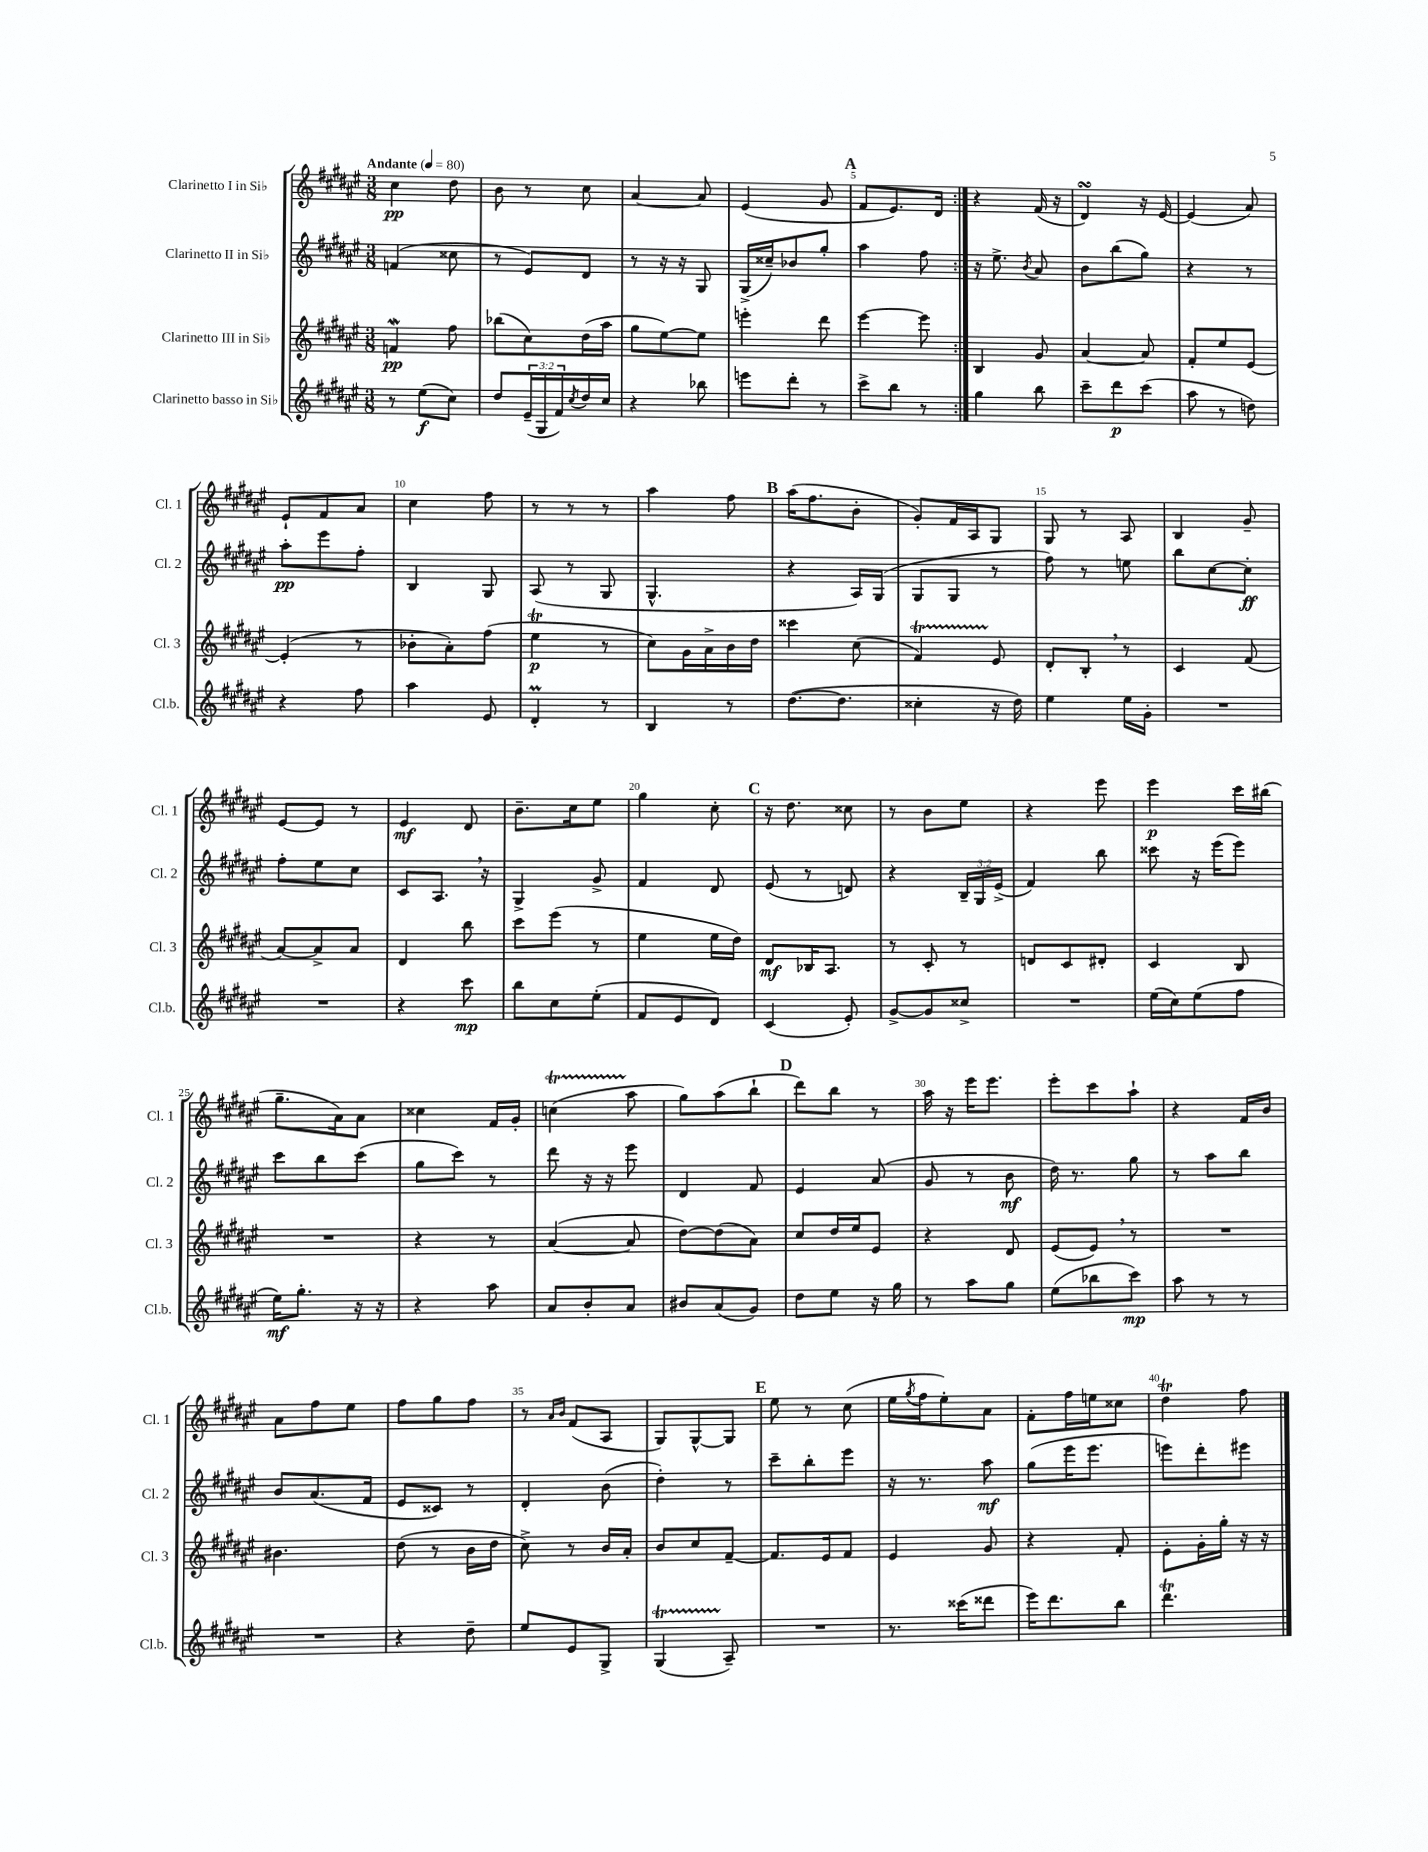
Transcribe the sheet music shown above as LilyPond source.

<<
\new StaffGroup <<
\new Staff = "s0" \with { instrumentName = "Clarinetto I in Sib" shortInstrumentName = "Cl. 1" } {
    \clef treble \key fis \major \numericTimeSignature \time 3/8 \tempo "Andante" 4 = 80
    \repeat volta 2 { cis''4\pp dis''8 |
    b'8 r8 cis''8 |
    ais'4~ ais'8 |
    eis'4( gis'8 |
    \mark \markup { \bold "A" } fis'8 eis'8.) dis'16 | }
    r4 fis'16( r16 |
    dis'4\turn) r16 eis'16~ |
    eis'4( ais'8) |
    eis'8-! fis'8 ais'8 |
    cis''4 fis''8 |
    r8 r8 r8 |
    ais''4 fis''8 |
    \mark \markup { \bold "B" } ais''16( fis''8. b'8-. |
    gis'8-.) fis'16 ais16 gis8 |
    gis8 r8 ais8 |
    b4 gis'8-- |
    eis'8~ eis'8 r8 |
    eis'4\mf dis'8 |
    b'8.-- cis''16 eis''8 |
    gis''4 cis''8-. |
    \mark \markup { \bold "C" } r16 dis''8. cisis''8 |
    r8 b'8 eis''8 |
    r4 eis'''8 |
    eis'''4\p cis'''16 bis''16( |
    gis''8.-- ais'16) ais'8 |
    cisis''4 fis'16 gis'16-. |
    c''4\startTrillSpan( ais''8\stopTrillSpan |
    gis''8) ais''8( b''8-! |
    \mark \markup { \bold "D" } dis'''8) b''8 r8 |
    ais''16 r16 eis'''16 eis'''8. |
    eis'''8-. cis'''8 ais''8-! |
    r4 fis'16 b'16 |
    ais'8 fis''8 eis''8 |
    fis''8 gis''8 fis''8 |
    r8 \grace { ais'16 b'16 } fis'8( ais8 |
    gis8) gis8~-^ gis8 |
    \mark \markup { \bold "E" } eis''8 r8 cis''8( |
    eis''16 \acciaccatura { gis''8 } fis''16 eis''8-.) ais'8 |
    fis'8-. fis''16 e''16 cisis''8 |
    dis''4\trill fis''8 \bar "|." |
}
\new Staff = "s1" \with { instrumentName = "Clarinetto II in Sib" shortInstrumentName = "Cl. 2" } {
    \clef treble \key fis \major \numericTimeSignature \time 3/8 \override Staff.TupletNumber.text = #tuplet-number::calc-fraction-text
    \repeat volta 2 { f'4( cisis''8 |
    r8 eis'8) dis'8 |
    r8 r16 r16 gis8 |
    gis16->( cisis''16--) bes'8 gis''8-. |
    \mark \markup { \bold "A" } ais''4 fis''8 | }
    r16 eis''8.-> \acciaccatura { b'8 } ais'8 |
    b'8 b''8( gis''8) |
    r4 r8 |
    ais''8-.\pp eis'''8 fis''8-. |
    b4 gis8 |
    ais8( r8 gis8 |
    gis4.-^ |
    \mark \markup { \bold "B" } r4 ais16) gis16( |
    gis8 gis8 r8 |
    fis''8) r8 e''8 |
    b''8 cis''8~ cis''8-.\ff |
    fis''8-. eis''8 cis''8 |
    cis'8 ais8. \breathe r16 |
    gis4-> gis'8-> |
    fis'4 dis'8 |
    \mark \markup { \bold "C" } eis'8( r8 d'8) |
    r4 \tuplet 3/2 { b16-- gis16 eis'16->( } |
    fis'4) b''8 |
    cisis'''8 r16 eis'''16( eis'''8) |
    cis'''8 b''8 cis'''8( |
    gis''8 cis'''8) r8 |
    dis'''8 r16 r16 eis'''8 |
    dis'4 fis'8 |
    \mark \markup { \bold "D" } eis'4 ais'8( |
    gis'8 r8 b'8\mf |
    dis''16) r8. gis''8 |
    r8 ais''8 b''8 |
    b'8 ais'8.( fis'16 |
    eis'8 cisis'8) r8 |
    dis'4-. b'8( |
    dis''4-.) r8 |
    \mark \markup { \bold "E" } cis'''8-- b''8-. eis'''8 |
    r16 r8. ais''8\mf |
    gis''8( eis'''16 eis'''8. |
    e'''8) dis'''8-. eis'''8 \bar "|." |
}
\new Staff = "s2" \with { instrumentName = "Clarinetto III in Sib" shortInstrumentName = "Cl. 3" } {
    \clef treble \key fis \major \numericTimeSignature \time 3/8
    \repeat volta 2 { f'4\mordent\pp fis''8 |
    bes''8( cis''8) dis''16( ais''16 |
    gis''8 eis''8~) eis''8 |
    e'''4-. dis'''8 |
    \mark \markup { \bold "A" } eis'''4~ eis'''8 | }
    b4 gis'8 |
    ais'4~ ais'8 |
    fis'8-. eis''8 eis'8~ |
    eis'4-.( r8 |
    bes'8-. ais'8-.) fis''8( |
    eis''4\trill\p r8 |
    cis''8) gis'16 ais'16-> b'16 dis''16 |
    \mark \markup { \bold "B" } cisis'''4 cis''8( |
    fis'4\startTrillSpan) eis'8\stopTrillSpan |
    dis'8-. b8-. \breathe r8 |
    cis'4 fis'8( |
    ais'8~) ais'8-> ais'8 |
    dis'4 b''8 |
    cis'''8 eis'''8( r8 |
    eis''4 eis''16 dis''16) |
    \mark \markup { \bold "C" } dis'8\mf bes16 ais8. |
    r8 cis'8-. r8 |
    d'8 cis'8 dis'8-. |
    cis'4 b8 |
    R4. |
    r4 r8 |
    ais'4~( ais'8 |
    dis''8~) dis''8( ais'8) |
    \mark \markup { \bold "D" } cis''8 dis''16 eis''16 eis'8 |
    r4 dis'8 |
    eis'8( eis'8) \breathe r8 |
    R4. |
    bis'4. |
    dis''8( r8 b'16 dis''16 |
    cis''8->) r8 b'16 ais'16-. |
    b'8 cis''8 fis'8~-- |
    \mark \markup { \bold "E" } fis'8. eis'16 fis'8 |
    eis'4 gis'8 |
    r4 fis'8-. |
    eis'8-. gis'16-. gis''16-. r16 r16 \bar "|." |
}
\new Staff = "s3" \with { instrumentName = "Clarinetto basso in Sib" shortInstrumentName = "Cl.b." } {
    \clef treble \key fis \major \numericTimeSignature \time 3/8 \override Staff.TupletNumber.text = #tuplet-number::calc-fraction-text
    \repeat volta 2 { r8 eis''8\f( cis''8) |
    dis''8 \tuplet 3/2 { eis'16--( gis16 fis'16) } \acciaccatura { cis''8 } dis''16 cis''16 |
    r4 bes''8 |
    e'''8 dis'''8-. r8 |
    \mark \markup { \bold "A" } cis'''8-> b''8 r8 | }
    gis''4 b''8 |
    cis'''8-- dis'''8\p cis'''8( |
    ais''8 r8 d''8) |
    r4 fis''8 |
    ais''4 eis'8 |
    dis'4-.\prall r8 |
    b4 r8 |
    \mark \markup { \bold "B" } dis''8.~( dis''8. |
    cisis''4-. r16 dis''16) |
    eis''4 eis''16 gis'16-. |
    R4. |
    R4. |
    r4 cis'''8\mp |
    b''8 cis''8 eis''8-.( |
    fis'8 eis'8 dis'8) |
    \mark \markup { \bold "C" } cis'4( eis'8-.) |
    gis'8~-> gis'8 cisis''8-> |
    R4. |
    eis''16( cis''16) eis''8( fis''8 |
    eis''16\mf) gis''8.-. r16 r16 |
    r4 ais''8 |
    ais'8 b'8-. ais'8 |
    bis'8 ais'8( gis'8) |
    \mark \markup { \bold "D" } dis''8 eis''8 r16 gis''16 |
    r8 ais''8 gis''8 |
    eis''8( bes''8 cis'''8\mp) |
    ais''8 r8 r8 |
    R4. |
    r4 dis''8-- |
    eis''8 eis'8 gis8-> |
    gis4\startTrillSpan( ais8--\stopTrillSpan) |
    \mark \markup { \bold "E" } R4. |
    r8. cisis'''16( disis'''8 |
    eis'''16) dis'''8. b''8 |
    dis'''4.\trill \bar "|." |
}
>>
>>
\layout { \context { \Score \override BarNumber.break-visibility = ##(#f #t #t) barNumberVisibility = #(every-nth-bar-number-visible 5) } }
